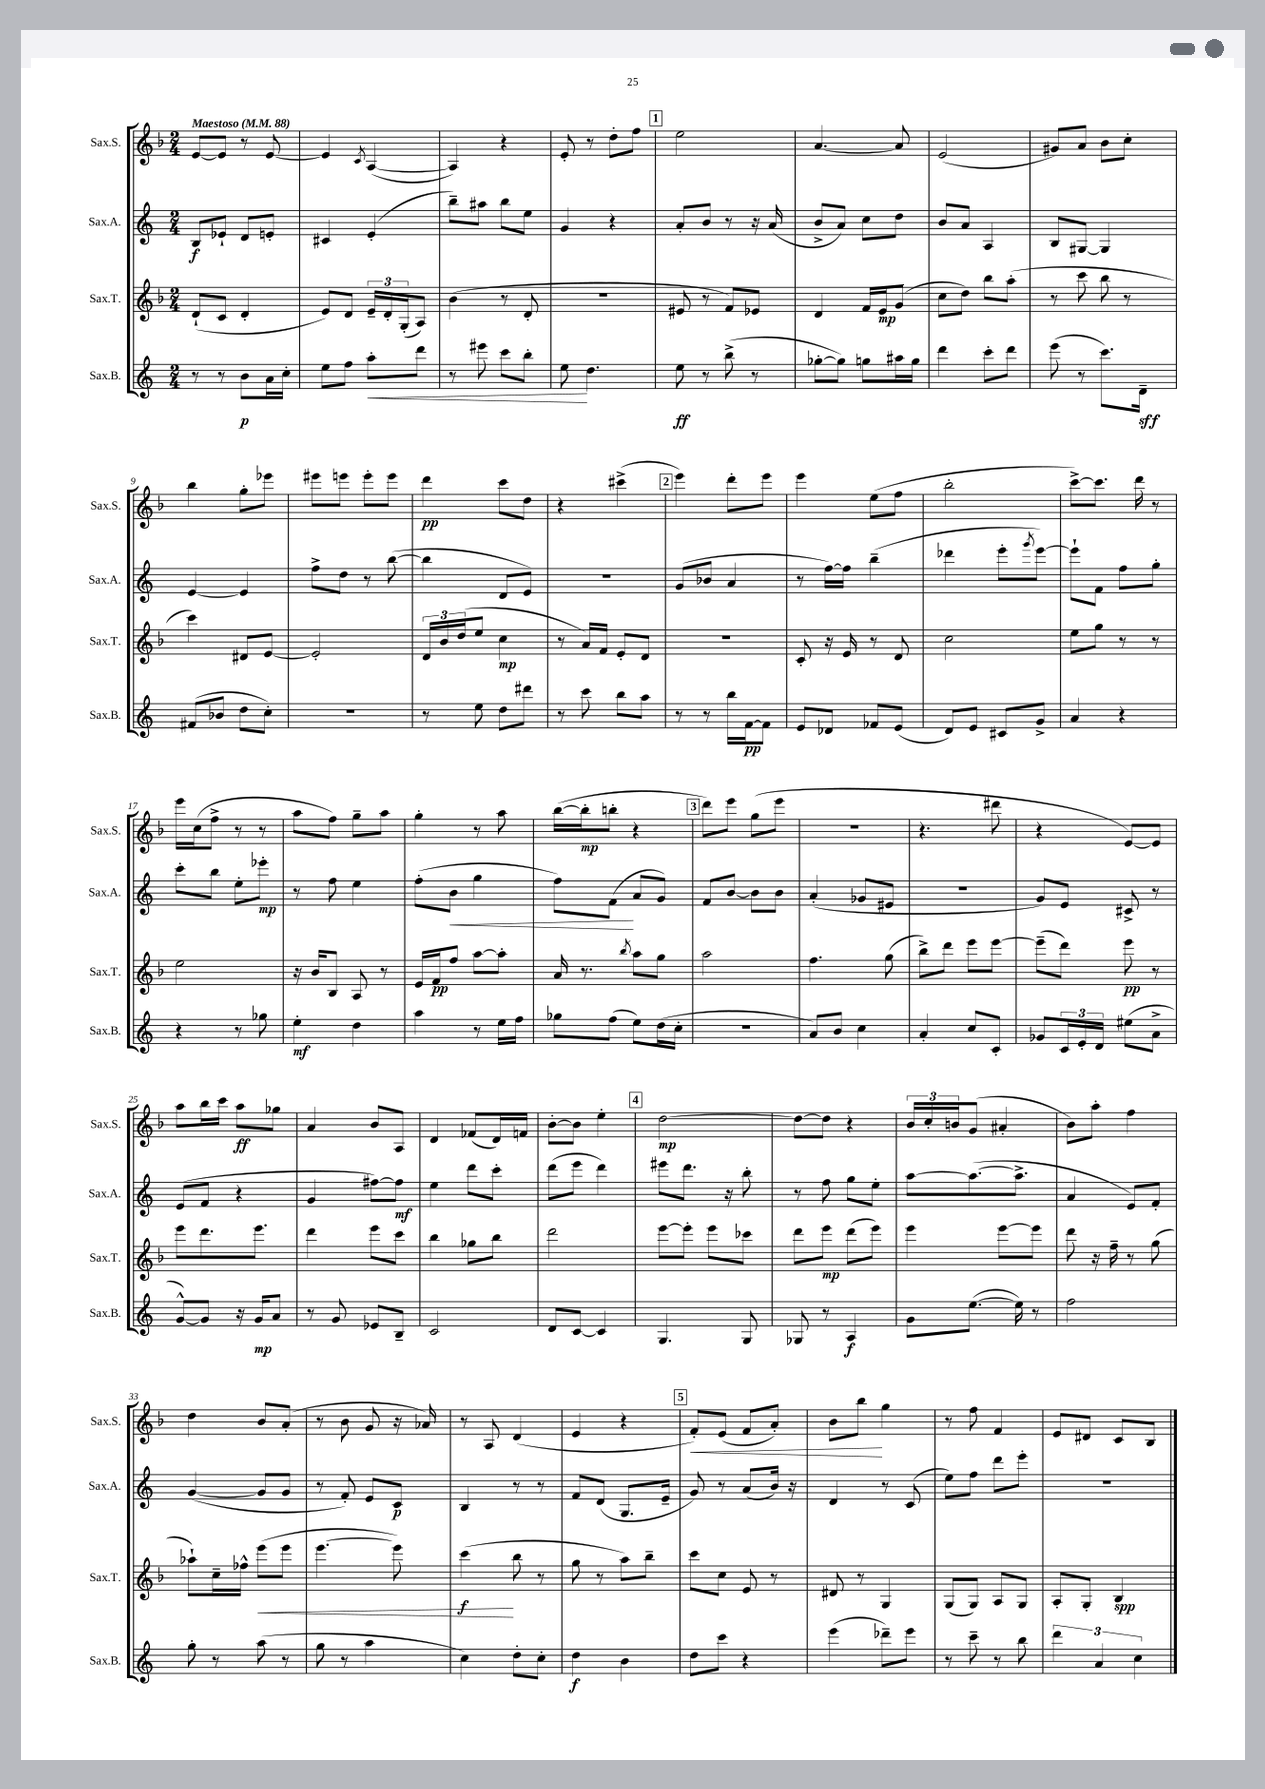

**kern	**dynam	**kern	**dynam	**kern	**dynam	**kern	**dynam
*part4	*part4	*part3	*part3	*part2	*part2	*part1	*part1
*staff4	*staff4	*staff3	*staff3	*staff2	*staff2	*staff1	*staff1
*I"Sax.B.	*	*I"Sax.T.	*	*I"Sax.A.	*	*I"Sax.S.	*
*I'Sax.B.	*	*I'Sax.T.	*	*I'Sax.A.	*	*I'Sax.S.	*
*clefG2	*	*clefG2	*	*clefG2	*	*clefG2	*
*k[]	*	*k[b-]	*	*k[]	*	*k[b-]	*
*M2/4	*	*M2/4	*	*M2/4	*	*M2/4	*
*MM88	*	*MM88	*	*MM88	*	*MM88	*
=1	=1	=1	=1	=1	=1	=1	=1
!	!	!	!	!	!	!LO:TX:a:B:t=Maestoso	!
8r	.	(8d`/L	.	8B/L	f	[8e/L	.
8r	.	8c/J	.	8e-X`/J	.	8e/J]	.
8b\L	p	4d'/	.	8d/L	.	8r	.
16a\L	.	.	.	8en'/J	.	[8e/	.
16cc'\JJ	.	.	.	.	.	.	.
=2	=2	=2	=2	=2	=2	=2	=2
8ee\L	.	8e/L)	.	4c#X/	.	4e/]	.
8ff\J	.	8d/J	.	.	.	.	.
.	.	.	.	.	.	8qc/	.
!	!LO:HP:b	!	!	!	!	!	!
8aa'\L	<	24e~/LL	.	(4e'/	.	([4A/	.
.	.	24d'/	.	.	.	.	.
.	.	(24G'/J	.	.	.	.	.
8ddd\J	.	8A/J)	.	.	.	.	.
=3	=3	=3	=3	=3	=3	=3	=3
8r	.	(4b-\	.	8bb~\L)	.	4A/])	.
8eee#X\	.	.	.	8aa#X\J	.	.	.
8ccc\L	.	8r	.	8bb\L	.	4r	.
8bb'\J	.	8d'/	.	8ee\J	.	.	.
=4	=4	=4	=4	=4	=4	=4	=4
8ee\	.	2r	.	4g/	.	8e'/	.
4.dd\	[	.	.	.	.	8r	.
.	.	.	.	4r	.	8dd'\L	.
.	.	.	.	.	.	8ff\J	.
!!LO:REH:place=s1:t=1
=5	=5	=5	=5	=5	=5	=5	=5
8ee\	ff	8e#X/	.	8a'/L	.	2ee\	.
8r	.	8r	.	8b/J	.	.	.
(8bb^\	.	8f/L)	.	8r	.	.	.
8r	.	8e-X/J	.	16r	.	.	.
.	.	.	.	(16a/	.	.	.
=6	=6	=6	=6	=6	=6	=6	=6
[8gg-X'\L	.	4d/	.	8b^/L	.	[4.a/	.
8gg-\J])	.	.	.	8a/J)	.	.	.
8ggn\L	.	16f/LL	.	8cc\L	.	.	.
.	.	16e/J	mp	.	.	.	.
16aa#X\L	.	(8g/J	.	8dd\J	.	8a/]	.
16gg\JJ	.	.	.	.	.	.	.
=7	=7	=7	=7	=7	=7	=7	=7
4ddd\	.	8cc\L	.	8b/L	.	(2e/	.
.	.	8dd\J)	.	8a/J	.	.	.
8ccc'\L	.	8bb-\L	.	4A/	.	.	.
8ddd\J	.	(8aa'\J	.	.	.	.	.
=8	=8	=8	=8	=8	=8	=8	=8
(8eee\	.	8r	.	8B/L	.	8g#X/L)	.
8r	.	8ccc\	.	[8G#X/J	.	8a/J	.
8.ccc\L)	.	8bb-\	.	4G#/]	.	8b-\L	.
.	.	8r	.	.	.	8cc'\J	.
16d~\Jk	sff	.	.	.	.	.	.
!!LO:LB:g=z
=9	=9	=9	=9	=9	=9	=9	=9
(8f#X/L	.	4ccc\)	.	[4e/	.	4bb-\	.
8b-X/J	.	.	.	.	.	.	.
8dd\L	.	8d#X/L	.	4e/]	.	8gg'\L	.
8cc'\J)	.	[8e/J	.	.	.	8eee-X\J	.
=10	=10	=10	=10	=10	=10	=10	=10
2r	.	2e'/]	.	8ff^\L	.	8eee#X\L	.
.	.	.	.	8dd\J	.	8eeen\J	.
.	.	.	.	8r	.	8eee'\L	.
.	.	.	.	([8bb\	.	8eee\J	.
=11	=11	=11	=11	=11	=11	=11	=11
8r	.	24d/LL	.	4bb\]	.	4ddd\	pp
.	.	24b-/	.	.	.	.	.
.	.	(24dd/J	.	.	.	.	.
8ee\	.	8ee/J	.	.	.	.	.
8dd\L	.	4cc\	mp	8d/L	.	8ccc\L	.
8ddd#X\J	.	.	.	8e/J)	.	8dd\J	.
=12	=12	=12	=12	=12	=12	=12	=12
8r	.	8r	.	2r	.	4r	.
8ccc\	.	16a/LL)	.	.	.	.	.
.	.	16f/JJ	.	.	.	.	.
8bb\L	.	8e'/L	.	.	.	(4ccc#X^\	.
8aa\J	.	8d/J	.	.	.	.	.
!!LO:REH:place=s1:t=2
=13	=13	=13	=13	=13	=13	=13	=13
8r	.	2r	.	(8g/L	.	4eee\)	.
8r	.	.	.	8b-X/J	.	.	.
16bb\LL	.	.	.	4a/	.	8ddd'\L	.
[16f\J	pp	.	.	.	.	.	.
8f\J]	.	.	.	.	.	8eee\J	.
=14	=14	=14	=14	=14	=14	=14	=14
8e/L	.	8c'/	.	8r	.	4eee\	.
8d-X/J	.	16r	.	[16ff\LL)	.	.	.
.	.	16e/	.	16ff\JJ]	.	.	.
8f-X/L	.	8r	.	(4bb~\	.	(8ee\L	.
(8e/J	.	8d/	.	.	.	8ff\J	.
=15	=15	=15	=15	=15	=15	=15	=15
8d/L)	.	2cc\	.	4ddd-X\	.	2bb-'\	.
8e/J	.	.	.	.	.	.	.
8c#X/L	.	.	.	8eee'\L	.	.	.
.	.	.	.	8qggg/	.	.	.
8g^/J	.	.	.	[8eee\J)	.	.	.
=16	=16	=16	=16	=16	=16	=16	=16
4a/	.	8ee\L	.	8eee`\L]	.	[8ccc^\L)	.
.	.	8gg\J	.	8f\J	.	8.ccc\J]	.
4r	.	8r	.	8ff\L	.	.	.
.	.	.	.	.	.	16ddd\	.
.	.	8r	.	8gg'\J	.	8r	.
!!LO:LB:g=z
=17	=17	=17	=17	=17	=17	=17	=17
4r	.	2ee\	.	8ccc'\L	.	16eee\LL	.
.	.	.	.	.	.	(16cc\J	.
.	.	.	.	8bb\J	.	8ff^\J	.
8r	.	.	.	8ee'\L	.	8r	.
8gg-X\	.	.	.	8eee-X'\J	mp	8r	.
=18	=18	=18	=18	=18	=18	=18	=18
4ee'\	mf	16r	.	8r	.	8aa\L	.
.	.	16b-/KL	.	.	.	.	.
.	.	8B-/J	.	8ff\	.	8ff\J)	.
4dd\	.	8A/	.	4ee\	.	8gg~\L	.
.	.	8r	.	.	.	8aa\J	.
=19	=19	=19	=19	=19	=19	=19	=19
4aa\	.	16e/LL	.	(8ff'\L	.	4gg'\	.
.	.	16f/J	pp	.	.	.	.
!	!	!	!	!	!LO:HP:b	!	!
.	.	8ff/J	.	8b\J	<	.	.
8r	.	[8aa\L	.	4gg\	.	8r	.
16ee\LL	.	8aa'\J]	.	.	.	8aa\	.
16ff\JJ	.	.	.	.	.	.	.
=20	=20	=20	=20	=20	=20	=20	=20
8gg-X\L	.	16a/	.	8ff\L)	.	([16bb-\LL	.
.	.	8.r	.	.	.	16bb-'\J]	mp
(8ff\J	.	.	.	(8f\J	.	8bbn'\J	.
.	.	8qbb-/	.	.	.	.	.
8ee\L)	.	8aa\L	.	8a/L	[	4r	.
(16dd\L	.	8gg\J	.	8g/J)	.	.	.
16cc'\JJ	.	.	.	.	.	.	.
!!LO:REH:place=s1:t=3
=21	=21	=21	=21	=21	=21	=21	=21
2r	.	2aa\	.	8f/L	.	8ddd\L)	.
.	.	.	.	[8b/J	.	8eee\J	.
.	.	.	.	8b\L]	.	(8gg\L	.
.	.	.	.	8b\J	.	8eee\J	.
=22	=22	=22	=22	=22	=22	=22	=22
8a/L)	.	4.ff\	.	(4a'/	.	2r	.
8b/J	.	.	.	.	.	.	.
4cc\	.	.	.	8g-X/L	.	.	.
.	.	(8gg\	.	8e#X/J	.	.	.
=23	=23	=23	=23	=23	=23	=23	=23
4a'/	.	8bb-^\L)	.	2r	.	4.r	.
.	.	8ddd\J	.	.	.	.	.
8cc/L	.	8eee\L	.	.	.	.	.
8c'/J	.	[8eee\J	.	.	.	8ddd#X\	.
=24	=24	=24	=24	=24	=24	=24	=24
8g-X/L	.	(8eee~\L]	.	8g/L)	.	4r	.
24c/L	.	8ddd\J)	.	8e/J	.	.	.
24e'/	.	.	.	.	.	.	.
24d/JJ	.	.	.	.	.	.	.
(8ee#X\L	.	8eee\	pp	8c#X^/	.	[8e/L)	.
8a^\J	.	8r	.	8r	.	8e/J]	.
!!LO:LB:g=z
=25	=25	=25	=25	=25	=25	=25	=25
[8g^^/L)	.	8eee\L	.	(8e/L	.	8aa\L	.
8g/J]	.	8.ddd\	.	8f/J	.	16bb-\L	.
.	.	.	.	.	.	16ccc\JJ	.
16r	.	.	.	4r	.	8aa\L	ff
16g/KL	mp	8.eee\J	.	.	.	.	.
8a/J	.	.	.	.	.	8gg-X\J	.
=26	=26	=26	=26	=26	=26	=26	=26
8r	.	4ddd\	.	4g/	.	4a/	.
8g/	.	.	.	.	.	.	.
8e-X/L	.	8eee\L	.	[8ff#X\L)	.	8b-/L	.
8B~/J	.	8ccc\J	.	8ff#\J]	mf	8A/J	.
=27	=27	=27	=27	=27	=27	=27	=27
2c/	.	4bb-\	.	4ee\	.	4d/	.
.	.	8gg-X\L	.	8ddd\L	.	(8f-X/L	.
.	.	8bb-\J	.	8ccc'\J	.	16d/L)	.
.	.	.	.	.	.	16fn/JJ	.
=28	=28	=28	=28	=28	=28	=28	=28
8d/L	.	2ddd\	.	(8ddd\L	.	[8b-'\L	.
[8c/J	.	.	.	8eee\J	.	8b-\J]	.
4c/]	.	.	.	4ddd\)	.	4ee'\	.
!!LO:REH:place=s1:t=4
=29	=29	=29	=29	=29	=29	=29	=29
4.G/	.	[8eee\L	.	8eee#X\L	.	[2dd\	mp
.	.	8eee'\J]	.	8.ddd\J	.	.	.
.	.	8eee\L	.	.	.	.	.
.	.	.	.	16r	.	.	.
8G/	.	8ccc-X\J	.	8bb'\	.	.	.
=30	=30	=30	=30	=30	=30	=30	=30
8G-X/	.	8ddd\L	.	8r	.	8dd\L_	.
8r	.	8eee\J	mp	8ff\	.	8dd\J]	.
4A/	f	(8ddd\L	.	8gg\L	.	4r	.
.	.	8eee\J)	.	8ee'\J	.	.	.
=31	=31	=31	=31	=31	=31	=31	=31
8g\L	.	4eee\	.	[8aa\L	.	24b-/LL	.
.	.	.	.	.	.	24cc'/	.
.	.	.	.	.	.	24bn/J	.
([8.ee\J	.	.	.	(8.aa\_	.	(8g/J	.
.	.	[8eee\L	.	.	.	4a#X'/	.
16ee\])	.	.	.	8.aa^\J]	.	.	.
8r	.	8eee\J]	.	.	.	.	.
=32	=32	=32	=32	=32	=32	=32	=32
2ff\	.	8ddd\	.	4a/	.	8b-\L)	.
.	.	16r	.	.	.	8aa'\J	.
.	.	16ff~\	.	.	.	.	.
.	.	8r	.	8e/L)	.	4ff\	.
.	.	(8gg\	.	8f'/J	.	.	.
!!LO:LB:g=z
=33	=33	=33	=33	=33	=33	=33	=33
8gg'\	.	8aa-X`\L)	.	([4g/	.	4dd\	.
8r	.	16cc~\L	.	.	.	.	.
.	.	16ff-X^^\JJ	.	.	.	.	.
!	!	!	!LO:HP:b	!	!	!	!
(8aa\	.	(8eee\L	<	8g/L]	.	8b-/L	.
8r	.	8eee\J	.	8g/J	.	(8a'/J	.
=34	=34	=34	=34	=34	=34	=34	=34
8gg\	.	[4.eee\	.	8r	.	8r	.
8r	.	.	.	8f'/)	.	8b-\	.
4aa\	.	.	.	8e/L	.	8g/	.
.	.	8eee\])	.	8c/J	p	16r	.
.	.	.	.	.	.	16a-X/)	.
=35	=35	=35	=35	=35	=35	=35	=35
4cc\)	.	(4ccc\	f	4B/	.	8r	.
.	.	.	.	.	.	8A/	.
8dd'\L	.	8bb-\	[	8r	.	(4d/	.
8cc'\J	.	8r	.	8r	.	.	.
=36	=36	=36	=36	=36	=36	=36	=36
4dd\	f	8gg\	.	8f/L	.	4e/	.
.	.	8r	.	(8d/J	.	.	.
4b\	.	8aa\L)	.	8.G/L	.	4r	.
.	.	8bb-~\J	.	.	.	.	.
.	.	.	.	16e~/Jk	.	.	.
!!LO:REH:place=s1:t=5
=37	=37	=37	=37	=37	=37	=37	=37
!	!	!	!	!	!	!	!LO:HP:b
8dd\L	.	8ccc\L	.	8g/)	.	8f'/L)	<
8ccc\J	.	8cc\J	.	8r	.	(8e/J	.
4r	.	8e/	.	(8a/L	.	8f/L	.
.	.	8r	.	16b/Jk)	.	8a'/J)	.
.	.	.	.	16r	.	.	.
=38	=38	=38	=38	=38	=38	=38	=38
(4eee\	.	8d#X/	.	4d/	.	8b-\L	.
.	.	8r	.	.	.	8bb-\J	.
8ddd-X~\L)	.	4G/	.	8r	.	4gg\	[
8eee\J	.	.	.	(8c/	.	.	.
=39	=39	=39	=39	=39	=39	=39	=39
8r	.	(8G/L	.	8ee\L)	.	8r	.
8ccc~\	.	8G/J)	.	8ff\J	.	8ff\	.
8r	.	8A/L	.	8ddd\L	.	4f/	.
8bb\	.	8G/J	.	8eee'\J	.	.	.
=40	=40	=40	=40	=40	=40	=40	=40
6ddd\	.	8A'/L	.	2r	.	8e/L	.
.	.	8G'/J	.	.	.	8d#X/J	.
6a/	.	.	.	.	.	.	.
.	.	4B-/	spp	.	.	8c/L	.
6cc\	.	.	.	.	.	.	.
.	.	.	.	.	.	8B-/J	.
==	==	==	==	==	==	==	==
*-	*-	*-	*-	*-	*-	*-	*-
